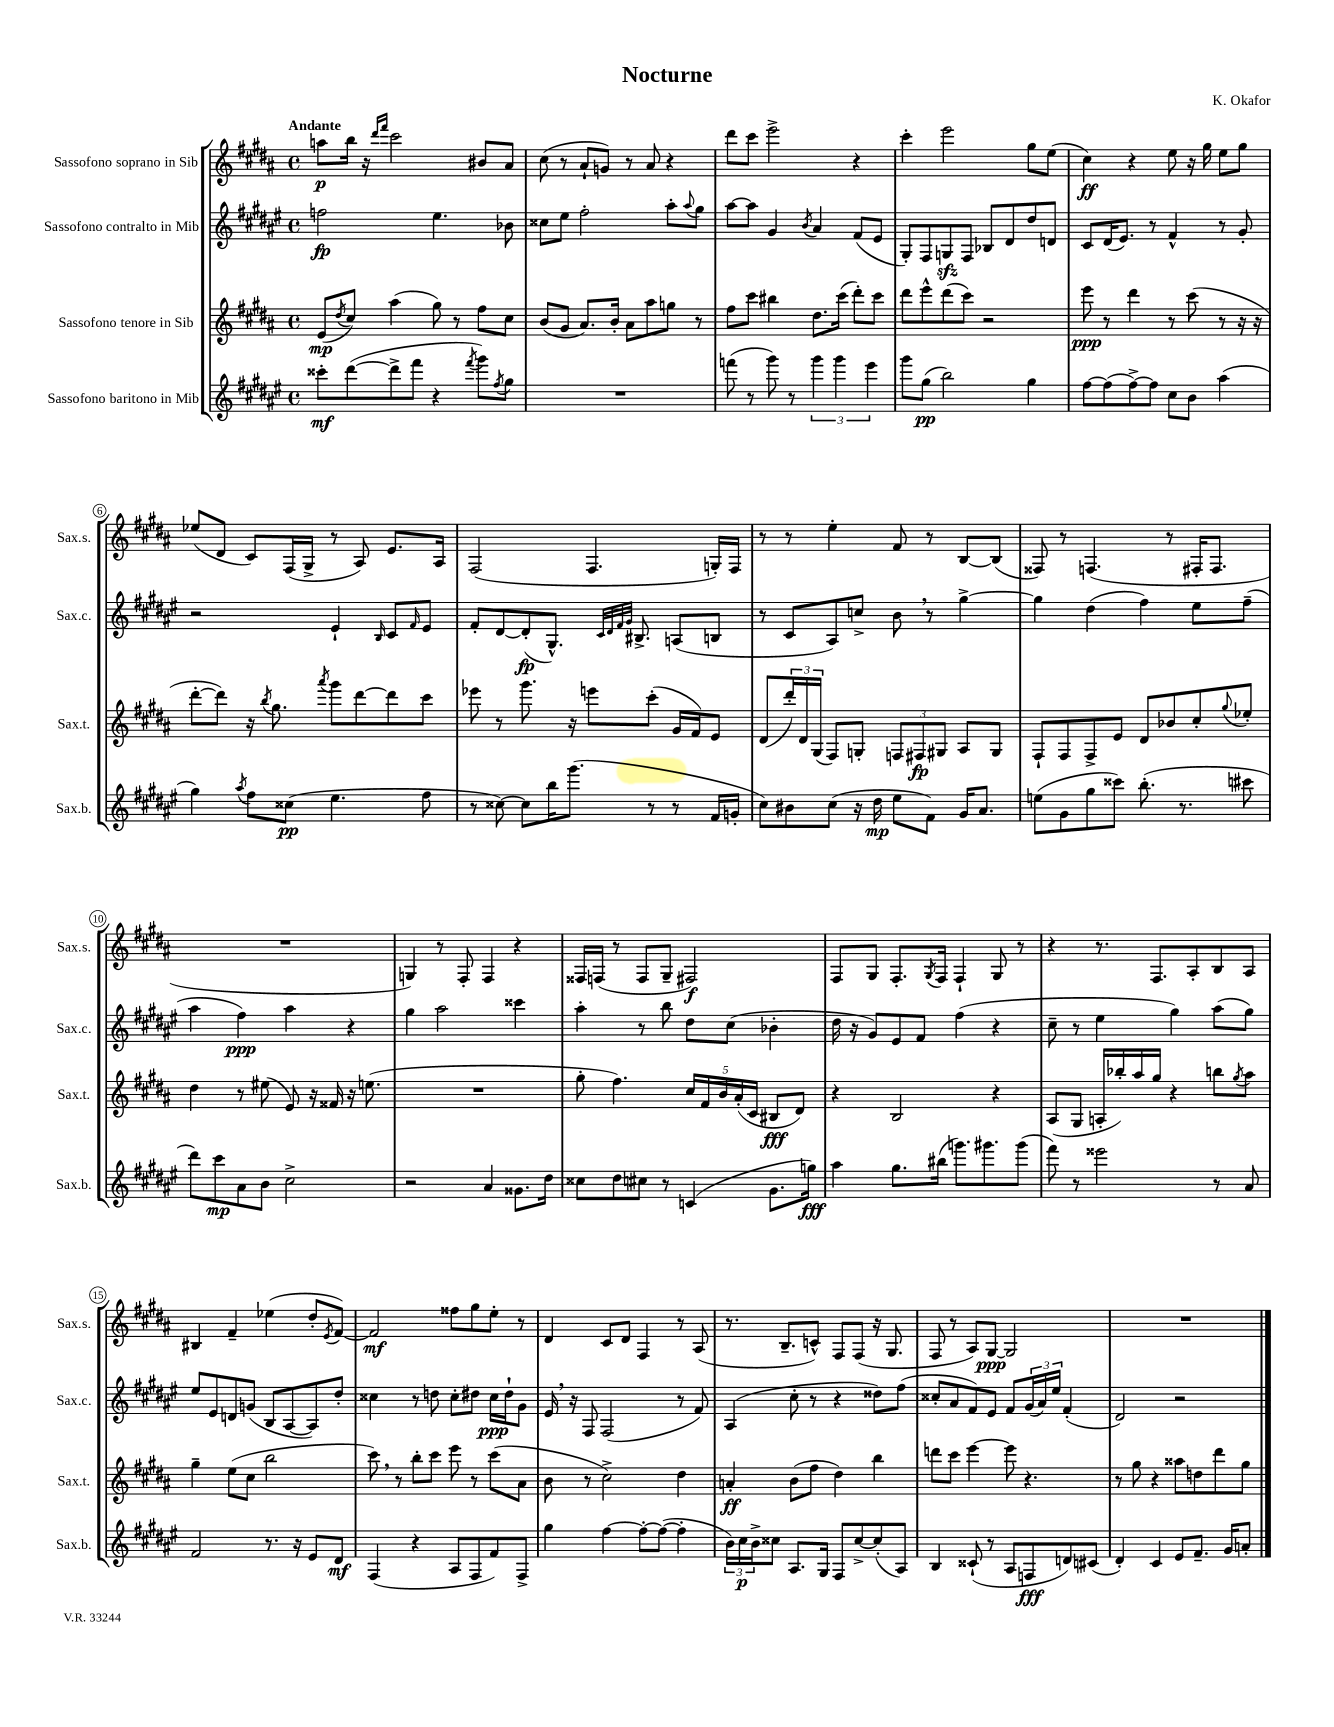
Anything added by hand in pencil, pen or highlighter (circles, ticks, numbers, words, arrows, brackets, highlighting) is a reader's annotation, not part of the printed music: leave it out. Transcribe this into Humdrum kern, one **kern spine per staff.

**kern	**dynam	**kern	**dynam	**kern	**dynam	**kern	**dynam
*part4	*part4	*part3	*part3	*part2	*part2	*part1	*part1
*staff4	*staff4	*staff3	*staff3	*staff2	*staff2	*staff1	*staff1
*I"Sassofono baritono in Mib	*	*I"Sassofono tenore in Sib	*	*I"Sassofono contralto in Mib	*	*I"Sassofono soprano in Sib	*
*I'Sax.b.	*	*I'Sax.t.	*	*I'Sax.c.	*	*I'Sax.s.	*
*clefG2	*	*clefG2	*	*clefG2	*	*clefG2	*
*k[f#c#g#d#a#e#]	*	*k[f#c#g#d#a#]	*	*k[f#c#g#d#a#e#]	*	*k[f#c#g#d#a#]	*
*M4/4	*	*M4/4	*	*M4/4	*	*M4/4	*
*met(c)	*	*met(c)	*	*met(c)	*	*met(c)	*
=1	=1	=1	=1	=1	=1	=1	=1
!	!	!	!	!	!	!LO:TX:a:B:t=Andante	!
8ccc##X'\L	mf	(8e/L	mp	2ffn\	fp	8aan\L	p
.	.	8qdd#/	.	.	.	.	.
([8ddd#\	.	8cc#/J)	.	.	.	16bb\Jk	.
.	.	.	.	.	.	16r	.
.	.	.	.	.	.	16qqddd#/LL	.
.	.	.	.	.	.	16qqfff#/JJ	.
8ddd#^\]	.	(4aa#\	.	.	.	2ccc#\	.
8fff#\J	.	.	.	.	.	.	.
4r	.	8gg#\)	.	4.ee#\	.	.	.
.	.	8r	.	.	.	.	.
8qfff#/	.	.	.	.	.	.	.
8ggg#\L)	.	8ff#\L	.	.	.	8b#X/L	.
8qff#/	.	.	.	.	.	.	.
8gg#\J	.	8cc#\J	.	8b-X\	.	8a#/J	.
=2	=2	=2	=2	=2	=2	=2	=2
1r	.	(8b/L	.	8cc##X\L	.	(8cc#\	.
.	.	8g#/J	.	8ee#\J	.	8r	.
.	.	8.a#/L)	.	2ff#'\	.	8a#`/L	.
.	.	.	.	.	.	8gn/J)	.
.	.	16b'/Jk	.	.	.	.	.
.	.	8a#\L	.	.	.	8r	.
.	.	8aa#\	.	.	.	8a#/	.
.	.	8ggn\J	.	8aa#'\L	.	4r	.
.	.	.	.	8qqaa#/	.	.	.
.	.	8r	.	8gg#\J	.	.	.
=3	=3	=3	=3	=3	=3	=3	=3
(8fffn\	.	8ff#\L	.	[8aa#\L	.	8ddd#\L	.
8r	.	8ccc#\J	.	8aa#\J]	.	8ccc#\J	.
8ggg#\)	.	4bb#X\	.	4g#/	.	2eee^\	.
8r	.	.	.	.	.	.	.
.	.	.	.	8qb/	.	.	.
6ggg#\	.	8.dd#\L	.	4a#/	.	.	.
6ggg#\	.	.	.	.	.	.	.
.	.	(16ccc#\Jk	.	.	.	.	.
.	.	8ddd#'\L)	.	(8f#/L	.	4r	.
6eee#\	.	.	.	.	.	.	.
.	.	8ccc#\J	.	8e#/J	.	.	.
=4	=4	=4	=4	=4	=4	=4	=4
8ggg#\L	.	8ddd#\L	.	8G#'/L)	.	4ccc#'\	.
(8gg#\J	pp	8eee^^\	.	8F#/	.	.	.
2bb\)	.	(8ddd#\	.	8Gnzz/	.	2eee\	.
.	.	8ccc#\J)	.	8F#/J	.	.	.
.	.	2r	.	8B-X/L	.	.	.
.	.	.	.	8d#/	.	.	.
4gg#\	.	.	.	8dd#/	.	8gg#\L	.
.	.	.	.	8dn/J	.	(8ee\J	.
=5	=5	=5	=5	=5	=5	=5	=5
[8ff#\L	.	8eee\	ppp	8c#/L	.	4cc#\)	ff
(8ff#\]	.	8r	.	(16d#/K	.	.	.
.	.	.	.	8.e#/J)	.	.	.
[8ff#^\)	.	4ddd#\	.	.	.	4r	.
8ff#\J]	.	.	.	8r	.	.	.
8cc#\L	.	8r	.	4f#^^/	.	8ee\	.
8b\J	.	(8ccc#\	.	.	.	16r	.
.	.	.	.	.	.	16gg#\	.
(4aa#\	.	8r	.	8r	.	8ee\L	.
.	.	16r	.	8g#'/	.	8gg#\J	.
.	.	16r	.	.	.	.	.
!!LO:LB:g=z
=6	=6	=6	=6	=6	=6	=6	=6
4gg#\)	.	[8ddd#'\L	.	2r	.	(8ee-X/L	.
.	.	8ddd#\J])	.	.	.	8d#/J	.
8qaa#/	.	.	.	.	.	.	.
8ff#\L	.	16r	.	.	.	8c#/L)	.
.	.	8qbb/	.	.	.	.	.
.	.	8.gg#\	.	.	.	.	.
(8cc##X\J	pp	.	.	.	.	(16F#/L	.
.	.	.	.	.	.	16G#^/JJ	.
.	.	8qaaa#/	.	.	.	.	.
4.ee#\	.	8ggg#\L	.	4e#`/	.	8r	.
.	.	[8ddd#\	.	.	.	8A#/)	.
.	.	.	.	16qqB/	.	.	.
.	.	8ddd#\]	.	8c#/L	.	8.e/L	.
.	.	.	.	16qqf#/	.	.	.
8ff#\	.	8ccc#\J	.	8e#/J	.	.	.
.	.	.	.	.	.	16A#/Jk	.
=7	=7	=7	=7	=7	=7	=7	=7
8r	.	8eee-X\	.	8f#'/L	.	(2F#/	.
[8cc##X\)	.	8r	.	[8d#/	.	.	.
8cc##\L]	.	8.ggg#\	.	(8d#'/]	fp	.	.
16bb\K	.	.	.	8.G#^^/J)	.	.	.
(8.ggg#\J	.	16r	.	.	.	.	.
.	.	8eeen\L	.	.	.	4.F#/	.
.	.	.	.	32qqc#/LLL	.	.	.
.	.	.	.	32qqd#/	.	.	.
.	.	.	.	32qqf#/	.	.	.
.	.	.	.	32qqg#/JJJ	.	.	.
.	.	.	.	8.B#X^/	.	.	.
8r	.	(8ccc#'\J	.	.	.	.	.
8r	.	16g#/LL	.	(8An/L	.	.	.
.	.	16f#/J)	.	.	.	.	.
16f#/LL	.	8e/J	.	8Bn/J	.	16Gn'/LL)	.
16gn'/JJ	.	.	.	.	.	16F#/JJ	.
=8	=8	=8	=8	=8	=8	=8	=8
8cc#\L)	.	(8d#/L	.	8r	.	8r	.
8b#X\	.	24ddd#'/L)	.	8c#/L	.	8r	.
.	.	24d#/	.	.	.	.	.
.	.	(24G#/JJ	.	.	.	.	.
(8cc#\J	.	8F#/L)	.	8A#/)	.	4ee'\	.
16r	.	8Gn'/J	.	8ccn^/J	.	.	.
16dd#\	mp	.	.	.	.	.	.
8ee#\L	.	12Fn/L	.	8b,\	.	8f#/	.
.	.	12F#X/	fp	.	.	.	.
8f#\J)	.	.	.	8r	.	8r	.
.	.	12G#X/J	.	.	.	.	.
16g#/KL	.	8A#/L	.	[4gg#^\	.	[8B/L	.
8.a#/J	.	.	.	.	.	.	.
.	.	8G#/J	.	.	.	(8B/J]	.
=9	=9	=9	=9	=9	=9	=9	=9
(8een\L	.	8F#`/L	.	4gg#\]	.	8F##X/)	.
8g#\	.	8F#/	.	.	.	8r	.
8gg#\	.	8F#^/	.	(4dd#\	.	(4.Fn/	.
8ccc##X\J)	.	8e/J	.	.	.	.	.
(8.bb'\	.	8d#/L	.	4ff#\)	.	.	.
.	.	8b-X/	.	.	.	8r	.
8.r	.	.	.	.	.	.	.
.	.	8cc#'/	.	8ee#\L	.	16F#X'/KL	.
.	.	.	.	.	.	8.F#/J	.
.	.	8qqgg#/	.	.	.	.	.
8ccc#X\	.	8ee-X'/J	.	(8ff#~\J	.	.	.
!!LO:LB:g=z
=10	=10	=10	=10	=10	=10	=10	=10
8ddd#\L)	.	4dd#\	.	4aa#\	.	1r	.
8ccc#\	mp	.	.	.	.	.	.
8a#\	.	8r	.	4ff#\)	ppp	.	.
8b\J	.	(8ee#X\	.	.	.	.	.
2cc#^\	.	8e/)	.	4aa#\	.	.	.
.	.	16r	.	.	.	.	.
.	.	16f##X/	.	.	.	.	.
.	.	16r	.	4r	.	.	.
.	.	(8.een\	.	.	.	.	.
=11	=11	=11	=11	=11	=11	=11	=11
2r	.	1r	.	4gg#\	.	4Gn/)	.
.	.	.	.	2aa#\	.	8r	.
.	.	.	.	.	.	8F#'/	.
4a#/	.	.	.	.	.	4F#/	.
8.g##X\L	.	.	.	4ccc##X\	.	4r	.
16dd#\Jk	.	.	.	.	.	.	.
=12	=12	=12	=12	=12	=12	=12	=12
8cc##X\L	.	8gg#'\	.	4aa#'\	.	16F##X/LL	.
.	.	.	.	.	.	(16Fn/JJ	.
8dd#\	.	4.ff#\)	.	.	.	8r	.
8cc#X\J	.	.	.	8r	.	8F/L	.
8r	.	.	.	8bb\	.	8G#~/J	.
(4cn/	.	20cc#/LL	.	8dd#\L	.	2F#X/)	f
.	.	20f#/	.	.	.	.	.
.	.	20b/	.	.	.	.	.
.	.	.	.	(8cc#\J	.	.	.
.	.	(20a#'/	.	.	.	.	.
.	.	20c#/JJ	.	.	.	.	.
8.g#\L	.	8B#X/L	fff	4b-X'\	.	.	.
.	.	8d#/J)	.	.	.	.	.
16ggn\Jk)	fff	.	.	.	.	.	.
=13	=13	=13	=13	=13	=13	=13	=13
4aa#\	.	4r	.	16dd#\	.	8F#/L	.
.	.	.	.	16r	.	.	.
.	.	.	.	8g#/L)	.	8G#/J	.
8.gg#\L	.	2B/	.	8e#/	.	8.F#'/L	.
.	.	.	.	8f#/J	.	.	.
.	.	.	.	.	.	8qG#/	.
(16bb#X\Jk	.	.	.	.	.	16F#/Jk	.
8.gggn\L)	.	.	.	(4ff#\	.	4F#`/	.
8.ggg#X\	.	.	.	.	.	.	.
.	.	4r	.	4r	.	8G#/	.
(8ggg#\J	.	.	.	.	.	8r	.
=14	=14	=14	=14	=14	=14	=14	=14
8fff#\)	.	(8A#/L	.	8cc#~\	.	4r	.
8r	.	8G#/J	.	8r	.	.	.
2eee##X\	.	16An'/LL	.	4ee#\	.	8.r	.
.	.	16bb-X'/)	.	.	.	.	.
.	.	16aa#/	.	.	.	.	.
.	.	16gg#/JJ	.	.	.	8.F#/L	.
.	.	4r	.	4gg#\)	.	.	.
.	.	.	.	.	.	8A#'/	.
8r	.	8bbn\L	.	(8aa#\L	.	8B/	.
.	.	8qgg#/	.	.	.	.	.
8a#/	.	8aa#\J	.	8gg#\J)	.	8A#/J	.
!!LO:LB:g=z
=15	=15	=15	=15	=15	=15	=15	=15
2f#/	.	4gg#~\	.	8ee#/L	.	4B#X/	.
.	.	.	.	8e#/	.	.	.
.	.	(8ee\L	.	8dn/	.	4f#~/	.
.	.	8cc#\J	.	(8gn/J	.	.	.
8.r	.	2bb\	.	8B/L	.	(4ee-X\	.
.	.	.	.	[8A#/	.	.	.
16r	.	.	.	.	.	.	.
8e#/L	.	.	.	8A#/])	.	8dd#'/L	.
.	.	.	.	.	.	8qe/	.
8d#/J	mf	.	.	8dd#'/J	.	[8f#/J)	.
=16	=16	=16	=16	=16	=16	=16	=16
(4F#/	.	8ccc#,\)	.	4cc##X\	.	2f#/]	mf
.	.	8r	.	.	.	.	.
4r	.	8bb'\L	.	8r	.	.	.
.	.	8ccc#\J	.	8ddn\	.	.	.
8A#/L	.	8eee\	.	8cc##'\L	.	8ff##X\L	.
8F#/	.	8r	.	8dd#X\J	.	8gg#\	.
8f#/)	.	(8ccc#\L	.	16cc##\LL	ppp	8ee'\J	.
.	.	.	.	16dd#`\J	.	.	.
8F#^/J	.	8a#\J	.	8g#\J	.	8r	.
=17	=17	=17	=17	=17	=17	=17	=17
4gg#\	.	8b\	.	16e#,/	.	4d#/	.
.	.	.	.	16r	.	.	.
.	.	8r	.	8F#/	.	.	.
[4ff#\	.	2cc#^\)	.	(2F#/	.	8c#/L	.
.	.	.	.	.	.	8d#/J	.
8ff#'\L_	.	.	.	.	.	4F#/	.
(8ff#\J_	.	.	.	.	.	.	.
4ff#'\]	.	4dd#\	.	8r	.	8r	.
.	.	.	.	8f#/)	.	(8A#/	.
=18	=18	=18	=18	=18	=18	=18	=18
24b\LL)	.	4an'/	ff	(4A#/	.	8.r	.
24cc#\	p	.	.	.	.	.	.
24b^\J	.	.	.	.	.	.	.
8cc##X\J	.	.	.	.	.	.	.
.	.	.	.	.	.	8.B~/L	.
8.A#/L	.	(8b\L	.	8cc#'\	.	.	.
.	.	8ff#\J	.	8r	.	8cn^^/J)	.
16G#/Jk	.	.	.	.	.	.	.
8F#/L	.	4dd#\)	.	4r	.	8F#/L	.
[8cc##^/	.	.	.	.	.	(8F#/J	.
(8cc##'/]	.	4bb\	.	8dd##X\L)	.	16r	.
.	.	.	.	.	.	8.G#/	.
8A#/J)	.	.	.	(8ff#\J	.	.	.
=19	=19	=19	=19	=19	=19	=19	=19
4B/	.	8dddn\L	.	8cc##X'/L	.	8F#/	.
.	.	8ccc#\J	.	8a#/	.	8r	.
(8c##X`/	.	[4eee\	.	8f#/)	.	8A#/L)	.
8r	.	.	.	8e#/J	.	[8G#/J	ppp
8A#/L	.	8eee\]	.	8f#/L	.	2G#/]	.
8Fn/	fff	4.r	.	(24g#/L	.	.	.
.	.	.	.	24a#/)	.	.	.
.	.	.	.	24ee#/JJ	.	.	.
8dn/)	.	.	.	(4f#'/	.	.	.
(8c#X/J	.	.	.	.	.	.	.
=20	=20	=20	=20	=20	=20	=20	=20
4d#'/)	.	8r	.	2d#/)	.	1r	.
.	.	8gg#\	.	.	.	.	.
4c#/	.	4r	.	.	.	.	.
8e#/L	.	8aa##X\L	.	2r	.	.	.
8.f#~/J	.	8ddn\	.	.	.	.	.
.	.	8ddd#\	.	.	.	.	.
16g#/KL	.	.	.	.	.	.	.
8an'/J	.	8gg#\J	.	.	.	.	.
==	==	==	==	==	==	==	==
*-	*-	*-	*-	*-	*-	*-	*-
